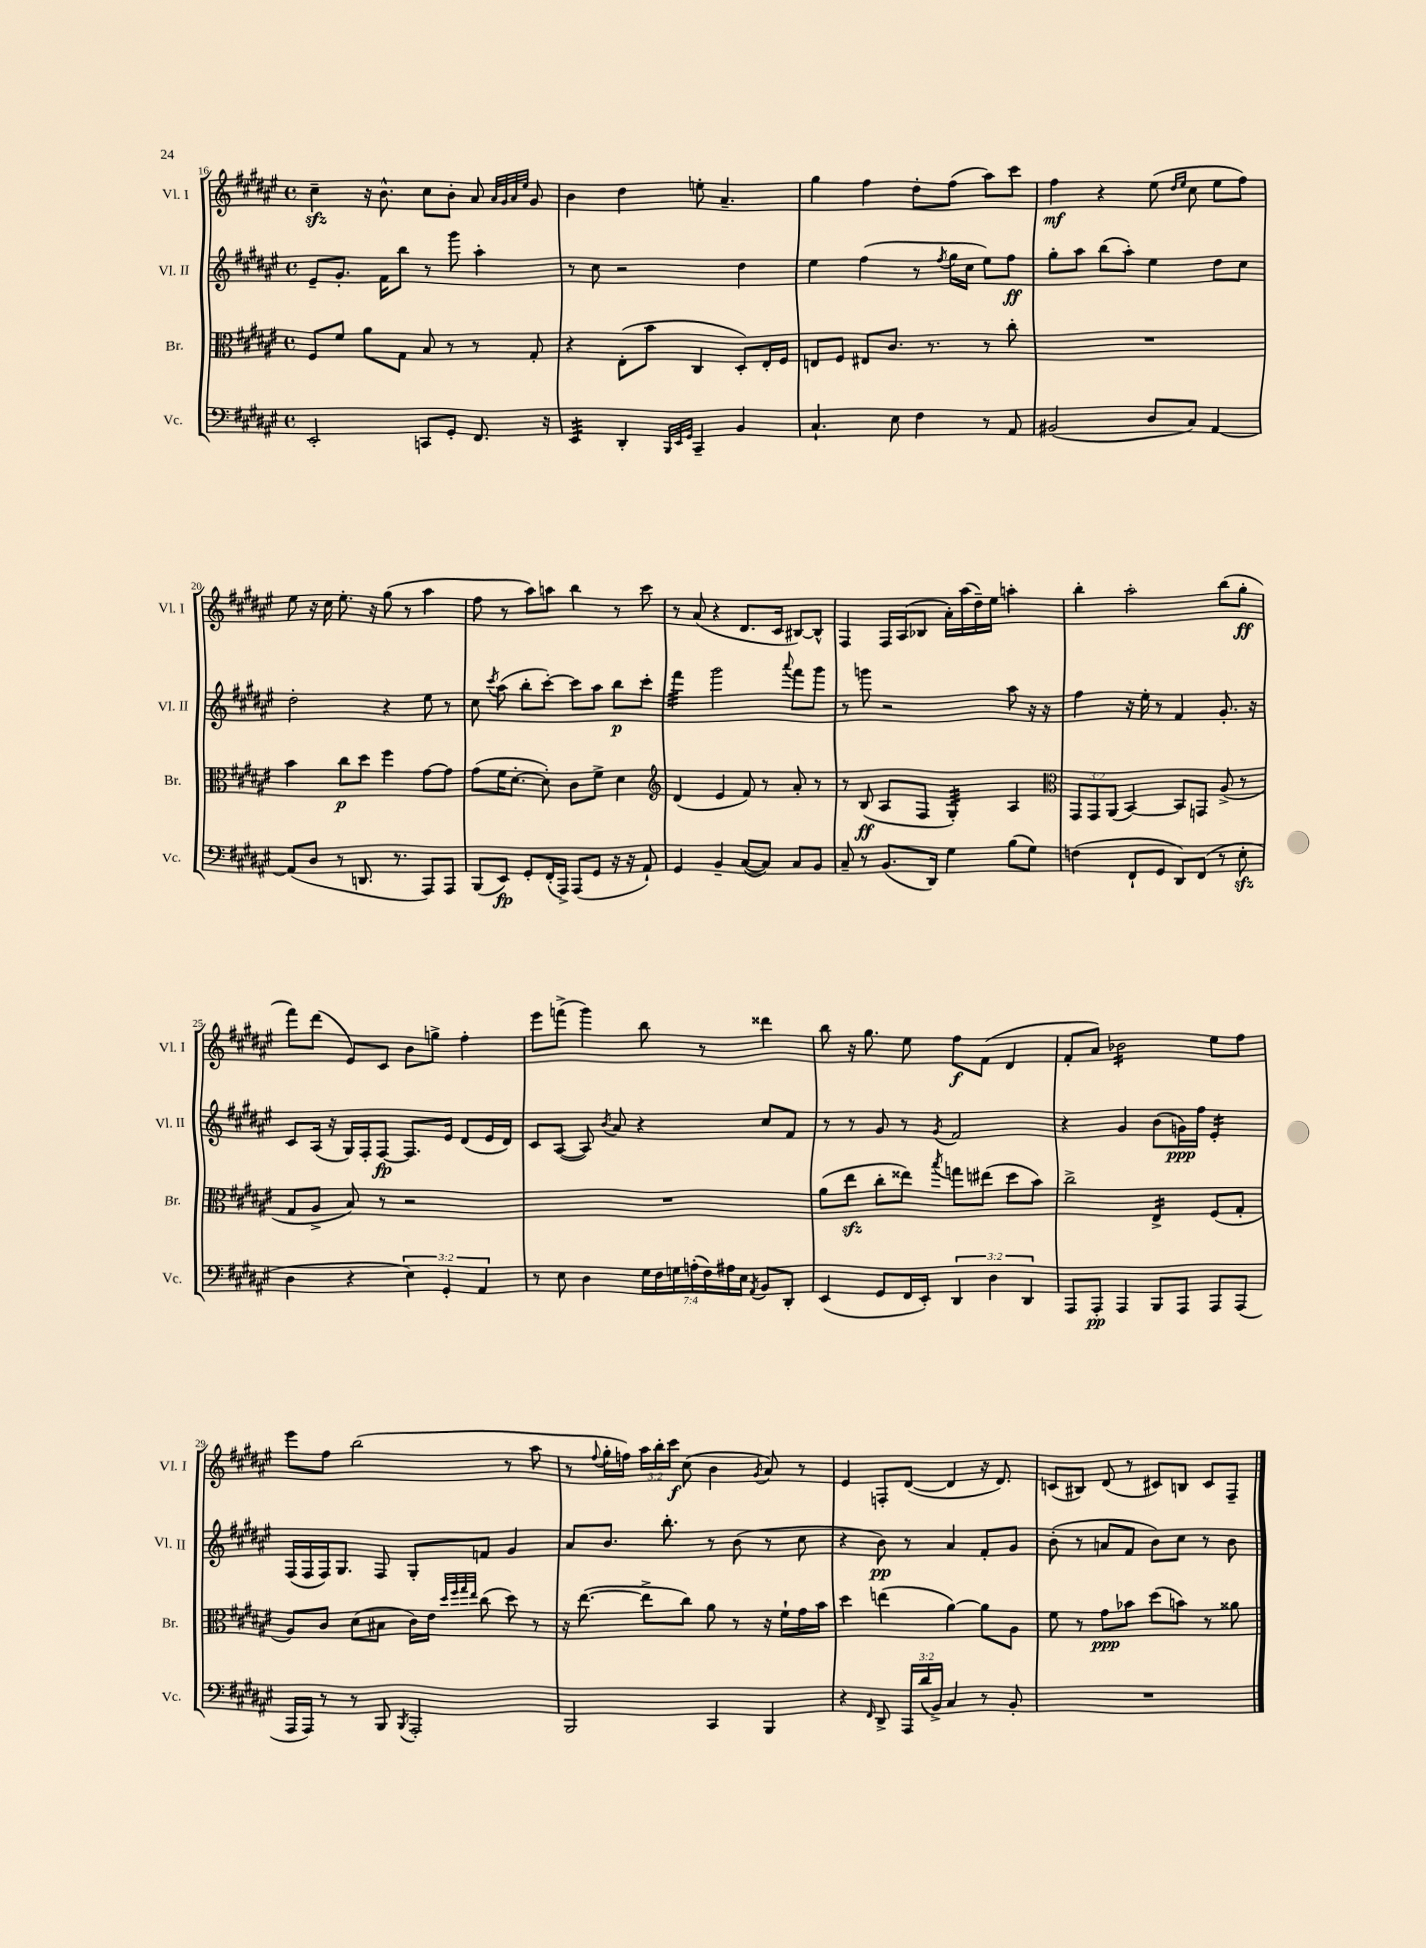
<<
\new StaffGroup <<
\new Staff = "s0" \with { instrumentName = "Vl. I" shortInstrumentName = "Vl. I" } {
    \clef treble \key fis \major \defaultTimeSignature \time 4/4 \override Staff.TupletNumber.text = #tuplet-number::calc-fraction-text
    \autoBeamOff cis''4--\sfz r16 b'8.-^ cis''8[ b'8]-. ais'8 \grace { ais'32[ gis'32 ais'32 eis''32] } gis'8 |
    b'4 dis''4 e''8-. ais'4.-- |
    gis''4 fis''4 dis''8[-. fis''8]( ais''8[) cis'''8] |
    fis''4\mf r4 eis''8( \grace { dis''16[ eis''16] } cis''8 eis''8[ fis''8]) |
    eis''8 r16 cis''16 eis''8.-. r16 gis''8( r8 ais''4 |
    fis''8 r8 ais''8[) a''8] b''4 r8 cis'''8 |
    r8 ais'8( r4 dis'8.[ cis'16] bis8[~) bis8]-^ |
    fis4 fis16[ ais16( bes8] ais'16[-.) ais''16( dis''16--) eis''16] a''4-. |
    b''4-. ais''2-. b''8[( gis''8]-.\ff |
    fis'''8[) dis'''8]( eis'8[) cis'8] b'8[ g''8]-> fis''4-. |
    eis'''8[ f'''8]->( gis'''4) b''8 r8 disis'''4 |
    b''8 r16 gis''8. eis''8 fis''8[\f fis'8]( dis'4 |
    fis'8[-. ais'8]) bes'2:16 eis''8[ fis''8] |
    eis'''8[ fis''8] b''2( r8 ais''8 |
    r8 \appoggiatura { fis''8 } gis''16[-. f''16]) \tuplet 3/2 { ais''16[ b''16-. cis'''16]\f } cis''8( b'4 \acciaccatura { gis'8 } ais'8) r8 |
    eis'4 f8[-. dis'8]~( dis'4 r16 dis'8.) |
    c'8[( bis8]) dis'8( r8 cis'8[) b8] cis'8[ fis8]-- \bar "|." |
}
\new Staff = "s1" \with { instrumentName = "Vl. II" shortInstrumentName = "Vl. II" } {
    \clef treble \key fis \major \defaultTimeSignature \time 4/4
    \autoBeamOff eis'8[-- gis'8.]-. fis'16[ b''8] r8 gis'''8 ais''4-. |
    r8 cis''8 r2 dis''4 |
    eis''4 fis''4( r8 \acciaccatura { fis''8 } gis''16[ cis''16] eis''8[) fis''8]\ff |
    gis''8[-. ais''8] b''8[( ais''8]-.) eis''4 dis''8[ cis''8] |
    dis''2-. r4 eis''8 r8 |
    cis''8 \acciaccatura { cis'''8 } ais''8( b''8[-. cis'''8]~-.) cis'''8[ ais''8] b''8[\p cis'''8]-. |
    fis'''4:32 gis'''2 \appoggiatura { ais'''8 } fis'''8[ gis'''8] |
    r8 g'''8 r2 ais''8 r16 r16 |
    fis''4 r16 eis''16-. r8 fis'4 gis'8.-. r16 |
    cis'8[ ais16]( r16 gis16[) fis16-. fis8]~\fp fis8.[ eis'16] dis'8[( eis'16 dis'16]) |
    cis'8[ ais8]~( ais8) \acciaccatura { b'8 } ais'8 r4 cis''8[ fis'8] |
    r8 r8 gis'8 r8 \acciaccatura { gis'8 } fis'2 |
    r4 gis'4 b'8[( g'16\ppp) fis''16] eis'4:16-. |
    fis16[( fis16 fis16) gis8.] fis8 gis8[-. f'8] gis'4 |
    ais'8[ b'8.] b''8.-. r8 b'8( r8 cis''8 |
    r4 b'8\pp) r8 ais'4 fis'8[-. gis'8] |
    b'8-.( r8 a'8[ fis'8] b'8[) cis''8] r8 b'8 \bar "|." |
}
\new Staff = "s2" \with { instrumentName = "Br." shortInstrumentName = "Br." } {
    \clef alto \key fis \major \defaultTimeSignature \time 4/4 \override Staff.TupletNumber.text = #tuplet-number::calc-fraction-text
    \autoBeamOff fis8[ fis'8] ais'8[ gis8] b8 r8 r8 gis8-. |
    r4 eis8[-.( b'8] cis4 dis8[-.) eis16-. fis16] |
    e8[ fis8] eis8[ cis'8.] r8. r8 cis''8-. |
    R1 |
    b'4 cis''8[\p dis''8] fis''4 gis'8[~ gis'8] |
    gis'8[( fis'16 dis'8.]~-. dis'8-.) cis'8[ fis'8]-> dis'4 |
    \clef treble dis'4( eis'4 fis'8) r8 ais'8-. r8 |
    r8 b8\ff( ais8[ fis8] gis4:32-.) ais4 |
    \clef alto \tuplet 3/2 { gis,8[ gis,8 ais,8]( } b,4~) b,8[ g,8] ais8->( r8 |
    gis8[ ais8]-> b8) r8 r2 |
    R1 |
    ais'8[( eis''8]\sfz cis''8[-. eisis''8]) \acciaccatura { b''8 } g''8[ eis''8]( dis''8[ b'8]) |
    cis''2-> eis4:16-> fis8[( gis8]-. |
    ais8[) cis'8] dis'8[( bis8] cis'16[) eis'16] \grace { dis''32[ fis''32 gis''32 eis''32] } cis''8( dis''8) r8 |
    r16 eis''8.~( eis''8[-> cis''8]) ais'8 r8 r16 fis'16[-! gis'16 b'16] |
    dis''4 e''4( ais'4~) ais'8[ ais8] |
    fis'8 r8 gis'8[\ppp bes'8] dis''8[( b'8]) r8 aisis'8 \bar "|." |
}
\new Staff = "s3" \with { instrumentName = "Vc." shortInstrumentName = "Vc." } {
    \clef bass \key fis \major \defaultTimeSignature \time 4/4 \override Staff.TupletNumber.text = #tuplet-number::calc-fraction-text
    \autoBeamOff eis,2-. c,8[ gis,8]-. fis,8. r16 |
    eis,4:32 dis,4-. \grace { b,,32[ eis,32 gis,32] } cis,4-- b,4 |
    cis4.-! eis8 fis4 r8 ais,8 |
    bis,2( dis8[ cis8]) ais,4~ |
    ais,8[( dis8] r8 d,8. r8. ais,,8[) ais,,8] |
    b,,8[( eis,8]\fp) gis,8[-. fis,16-.( ais,,16]->) ais,,8[( gis,8] r16 r16 ais,8-!) |
    gis,4 b,4-- cis8[~( cis8]) cis8[ b,8] |
    cis8-- r8 b,8.[( dis,16]) gis4 b8[( gis8]) |
    f4( fis,8[-! gis,8] dis,8[) fis,8]( r8 eis8-.\sfz |
    dis4 r4 \tuplet 3/2 { eis4) gis,4-. ais,4 } |
    r8 eis8 dis4 \tuplet 7/4 { gis16[ fis16 g16 a16-.( fis16) ais16 eis16] } \acciaccatura { ais,8 } b,8[ dis,8]-. |
    eis,4( gis,8[ fis,16 eis,16]-.) \tuplet 3/2 { dis,4 dis4 dis,4 } |
    ais,,8[ ais,,8]-.\pp ais,,4 b,,8[ ais,,8] ais,,8[ ais,,8]( |
    ais,,16[ ais,,16]) r8 r8 b,,8 \acciaccatura { b,,8 } ais,,2-. |
    b,,2 cis,4 b,,4 |
    r4 \grace { fis,16 } dis,8-> \tuplet 3/2 { ais,,16[ dis'16( b,16]->) } cis4 r8 b,8-. |
    R1 \bar "|." |
}
>>
>>
\layout { \context { \Score currentBarNumber = #16 } }
